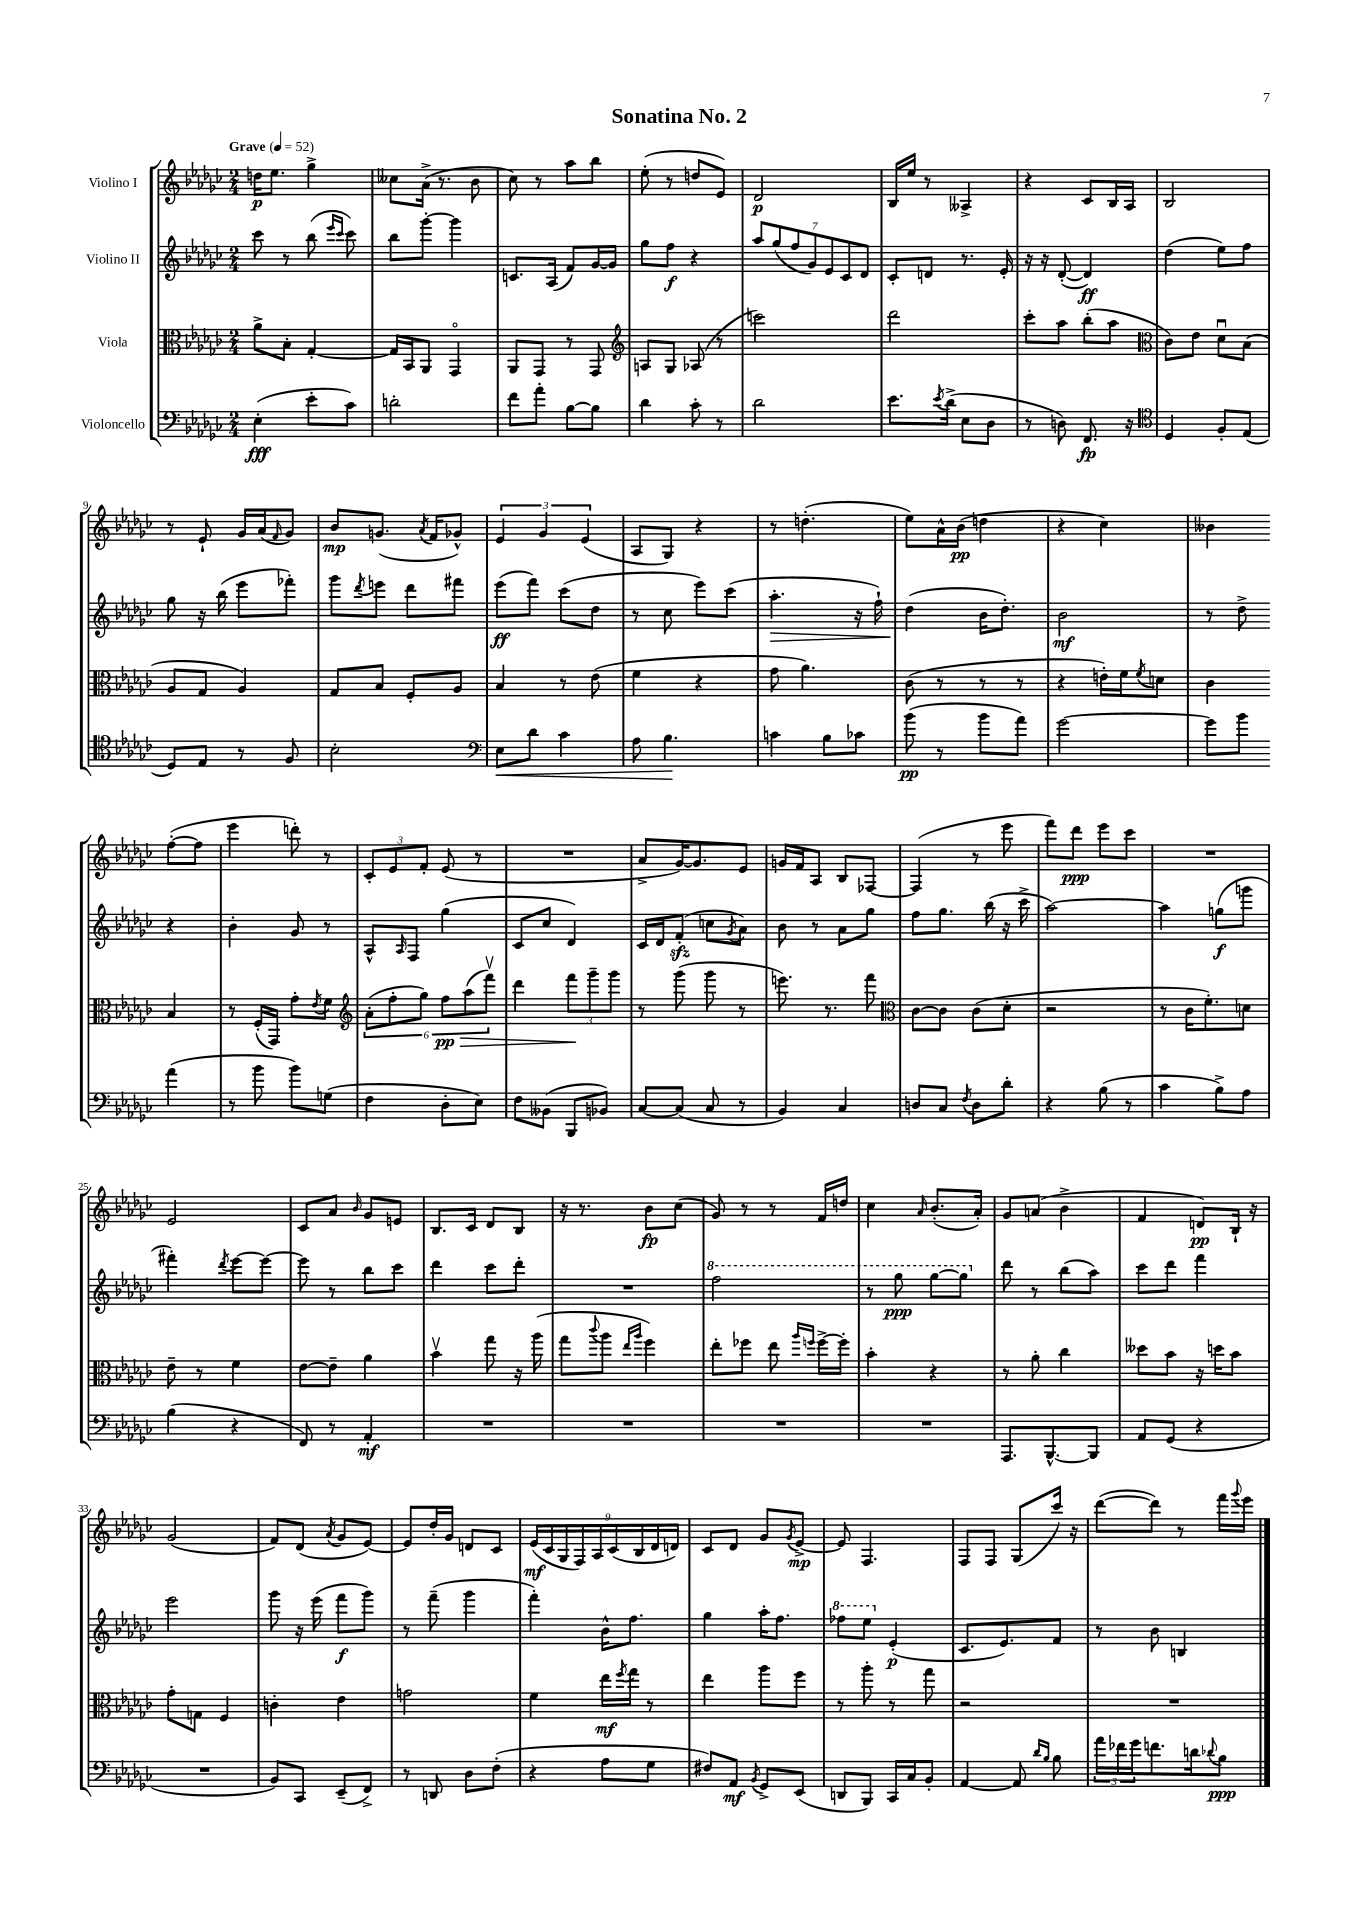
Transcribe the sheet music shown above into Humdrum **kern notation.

**kern	**kern	**kern	**kern
*staff4	*staff3	*staff2	*staff1
*clefF4	*clefC3	*clefG2	*clefG2
*k[b-e-a-d-g-c-]	*k[b-e-a-d-g-c-]	*k[b-e-a-d-g-c-]	*k[b-e-a-d-g-c-]
*M2/4	*M2/4	*M2/4	*M2/4
*MM52	*MM52	*MM52	*MM52
(4E-'\	8a-^\L	8ccc-\	16dd\LK
.	.	.	8.ee-\J
.	8B-'\J	8r	.
8e-'\L	[4G-'/	(8bb-\	4gg-^\
.	.	16qqeee-/LL	.
.	.	16qqccc-/JJ	.
8c-\J)	.	8ccc-\)	.
=	=	=	=
2d'\	16G-/]LL	8bb-\L	8cc--\L
.	16BB-/J	.	.
.	8AA-/J	[8ggg-'\J	(16a-^\Jk
.	.	.	8.r
.	4GG-o/	4ggg-\]	.
.	.	.	8b-\
=	=	=	=
8f\L	8AA-/L	8.c/L	8cc-\)
8a-'\J	8GG-/J	.	8r
.	.	(16A-/Jk	.
[8B-\L	8r	8f/L)	8aa-\L
8B-\]J	8GG-/	[16g-/L	8bb-\J
.	.	16g-/]JJ	.
=	=	=	=
*	*clefG2	*	*
4d-\	8A/L	8gg-\L	(8ee-'\
.	8G-/J	8ff\J	8r
8c-'\	(8A-/	4r	8dd/L
8r	8r	.	8e-/J)
=	=	=	=
2d-\	2ccc\)	14aa-/L	2d-/
.	.	(14gg-/	.
.	.	14ff/	.
.	.	14g-/)	.
.	.	14e-/	.
.	.	14c-/	.
.	.	14d-/J	.
=	=	=	=
8.e-\L	2ddd-\	8c-'/L	16B-/LL
.	.	.	16ee-/JJ
.	.	8d/J	8r
8qe-/	.	.	.
(16d-^\Jk	.	.	.
8E-\L	.	8.r	4A--^/
8D-\J	.	.	.
.	.	16e-'/	.
=	=	=	=
8r	8ccc-'\L	16r	4r
.	.	16r	.
8D\)	8aa-\J	([8d-'/	.
8.FF/	(8bb-'\L	4d-/])	8c-/L
.	8aa-\J	.	16B-/L
16r	.	.	16A-/JJ
=	=	=	=
*clefC4	*clefC3	*	*
4D-/	8c-\L)	(4dd-\	2B-/
.	8e-\J	.	.
8F'/L	8d-u\L	8ee-\L)	.
(8E-/J	(8B-\J	8ff\J	.
=	=	=	=
8D-/L)	8A-/L	8gg-\	8r
8E-/J	8G-/J	16r	8e-`/
.	.	(16bb-\	.
8r	4A-/)	8eee-\L	16g-/LL
.	.	.	(16a-/J
.	.	.	16qqf/
8F/	.	8fff-'\J)	8g-/J)
=	=	=	=
2B-'\	8G-/L	8ggg-\L	8b-/L
.	.	8qddd-/	.
.	8B-/J	8eee\J	(8.g/J
.	8F'/L	8ddd-\L	.
.	.	.	8qa-/
.	.	.	16f/LK
.	8A-/J	8fff#\J	8g-^^/J)
=	=	=	=
*clefF4	*	*	*
8E-\L	4B-/	(8eee-\L	6e-/
8d-\J	.	8fff\J)	.
.	.	.	6g-/
4c-\	8r	(8ccc-\L	.
.	.	.	(6e-/
.	(8e-\	8dd-\J	.
=	=	=	=
8A-\	4f\	8r	8A-/L
4.B-\	.	8cc-\	8G-/J)
.	4r	8eee-\L)	4r
.	.	(8ccc-\J	.
=	=	=	=
4c\	8g-\	4.aa-'\	8r
.	4.a-\)	.	(4.dd'\
8B-\L	.	.	.
8c-\J	.	16r	.
.	.	16ff`\)	.
=	=	=	=
(8b-\	(8c-\	(4dd-\	8ee-\L)
8r	8r	.	16a-^^\L
.	.	.	(16b-\JJ
8b-\L	8r	16b-\LK	4dd\
.	.	8.dd-'\J)	.
8a-\J)	8r	.	.
=	=	=	=
[2g-\	4r	2b-\	4r
.	16e'\LL)	.	4cc-\)
.	16f\J	.	.
.	8qf/	.	.
.	8d\J	.	.
=	=	=	=
8g-\]L	4c-\	8r	4b--\
8b-\J	.	8dd-^\	.
(4a-\	4B-/	4r	([8ff'\L
.	.	.	8ff\]J
=	=	=	=
8r	8r	4b-'\	4eee-\
8b-\	(16F'/LL	.	.
.	16GG-/JJ)	.	.
8b-\L)	8g-'\L	8g-/	8ddd'\)
.	8qe-/	.	.
(8G\J	8f\J	8r	8r
=	=	=	=
*	*clefG2	*	*
4F\	(12a-'\L	8A-^^/L	12c-'/L
.	12ff'\	.	12e-/
.	.	16qqA-/	.
.	.	8F/J	.
.	12gg-\J)	.	12f'/J
8D-'\L	12ff\L	(4gg-\	(8e-/
.	(12aa-\	.	.
8E-\J)	.	.	8r
.	12fffv\J)	.	.
=	=	=	=
8F\L	4ddd-\	8c-/L	2r
(8BB--\J	.	8cc-/J	.
8BBB-/L	12fff\L	4d-/)	.
.	12ggg-~\	.	.
8BB-/J)	.	.	.
.	12ggg-\J	.	.
=	=	=	=
[8C-/L	8r	16c-/LL	8a-^/L
.	.	16d-/J	.
(8C-/]J	(8ggg-\	(8f'/J	[16g-/K)
.	.	.	8.g-/]
8C-/	8ggg-\	8cc\L	.
.	.	8qg-/	.
8r	8r	8a-\J)	8e-/J
=	=	=	=
4BB-/)	8.eee\)	8b-\	16g/LL
.	.	.	16f/J
.	.	8r	8A-/J
.	8.r	.	.
4C-/	.	8a-\L	8B-/L
.	8fff\	8gg-\J	[8F-/J
=	=	=	=
*	*clefC3	*	*
8D/L	[8c-\L	8ff\L	(4F-/]
8C-/J	8c-\]J	8.gg-\J	.
8qF/	.	.	.
8D\L	(8c-\L	.	8r
.	.	(16bb-\	.
8d-'\J	8d-'\J	16r	8eee-\
.	.	16ccc-^\	.
=	=	=	=
4r	2r	[2aa-\)	8fff\L)
.	.	.	8ddd-\J
(8B-\	.	.	8eee-\L
8r	.	.	8ccc-\J
=	=	=	=
4c-\	8r	4aa-\]	2r
.	16c-\LK	.	.
.	8.f'\)	.	.
8B-^\L)	.	(8gg\L	.
8A-\J	8d\J	8ggg\J	.
=	=	=	=
(4B-\	8e-~\	4fff#'\)	2e-/
.	8r	.	.
.	.	8qddd-/	.
4r	4f\	[8eee-\L	.
.	.	8eee-\_J	.
=	=	=	=
8FF/)	[8e-\L	8eee-\]	8c-/L
8r	8e-~\]J	8r	8a-/J
.	.	.	16qqb-/
4AA-'/	4a-\	8bb-\L	8g-/L
.	.	8ccc-\J	8e/J
=	=	=	=
2r	4b-v\	4ddd-\	8.B-/L
.	.	.	16c-/Jk
.	8gg-\	8ccc-\L	8d-/L
.	16r	8ddd-'\J	8B-/J
.	(16aa-\	.	.
=	=	=	=
2r	8gg-\L	2r	16r
.	.	.	8.r
.	8qqccc-/	.	.
.	8aa-\J	.	.
.	16qqee-/LL	.	.
.	16qqaa-/JJ	.	.
.	4ff\)	.	8b-\L
.	.	.	(8cc-\J
=	=	=	=
2r	8ee-'\L	2fff\	8g-/)
.	8ff-\J	.	8r
.	8ee-\	.	8r
.	16qqaa-/LL	.	.
.	16qqff/JJ	.	.
.	[16ff^\LL	.	16f/LL
.	16ff'\]JJ	.	16dd/JJ
=	=	=	=
2r	4b-'\	8r	4cc-\
.	.	8ggg-\	.
.	.	.	16qqa-/
.	4r	[8ggg-\L	(8.b-'/L
.	.	8ggg-\]J	.
.	.	.	16a-'/Jk)
=	=	=	=
8.AAA-/L	8r	8ddd-\	8g-/L
.	8a-'\	8r	(8a/J
[8.BBB-^^/	.	.	.
.	4cc-\	(8bb-\L	4b-^\
8BBB-/]J	.	8aa-\J)	.
=	=	=	=
8AA-/L	8dd--\L	8ccc-\L	4f/
(8GG-/J	8b-\J	8ddd-\J	.
4r	16r	4fff\	8d/L)
.	16dd\LK	.	.
.	8b-\J	.	16B-`/Jk
.	.	.	16r
=	=	=	=
2r	8g-'\L	2eee-\	(2g-/
.	8G\J	.	.
.	4F/	.	.
=	=	=	=
8BB-/L)	4c'\	8ggg-\	8f/L)
8CC-/J	.	16r	(8d-/J
.	.	(16eee-\	.
.	.	.	8qa-/
(8EE-~/L	4e-\	8fff\L	8g-/L
8FF^/J)	.	8ggg-\J)	[8e-/J)
=	=	=	=
8r	2g\	8r	8e-/]L
8DD/	.	(8fff~\	16dd-'/L
.	.	.	16g-/JJ
8D-\L	.	4ggg-\	8d/L
(8F'\J	.	.	8c-/J
=	=	=	=
4r	4f\	4fff'\)	(18e-/LL
.	.	.	18c-/
.	.	.	18G-/
.	.	.	18F/)
.	.	.	18A-/
8A-\L	16ee-\LL	16b-^^\LK	.
.	.	.	(18c-/
.	8qff/	.	.
.	16gg-\JJ	8.ff\J	.
.	.	.	18B-/
8G-\J	8r	.	.
.	.	.	18d-/
.	.	.	18d/JJ)
=	=	=	=
8F#/L)	4ee-\	4gg-\	8c-/L
8AA-/J	.	.	8d-/J
8qBB-/	.	.	.
8GG-^/L	8aa-\L	16aa-'\LK	8g-/L
.	.	8.ff\J	.
.	.	.	8qg-/
(8EE-/J	8ff\J	.	[8e-^/J
=	=	=	=
8DD/L	8r	8fff-\L	8e-/]
8BBB-/J)	8aa-'\	8eee-\J	4.F/
16CC-/LL	8r	(4e-'/	.
16C-/J	.	.	.
8BB-'/J	8gg-\	.	.
=	=	=	=
[4AA-/	2r	8.c-/L	8F/L
.	.	.	8F/J
.	.	8.e-/)	.
8AA-/]	.	.	(8G-/L
16qqd-/LL	.	.	.
16qqB-/JJ	.	.	.
8B-\	.	8f/J	16ccc-/Jk)
.	.	.	16r
=	=	=	=
24a-\LL	2r	8r	([8ddd-\L
24f-\	.	.	.
24g-\J	.	.	.
8.f\	.	8b-\	8ddd-\]J)
.	.	4B/	8r
16d\k	.	.	.
8qqd-/	.	.	.
8B-\J	.	.	16fff\LL
.	.	.	8qqggg-/
.	.	.	16eee-\JJ
==	==	==	==
*-	*-	*-	*-
